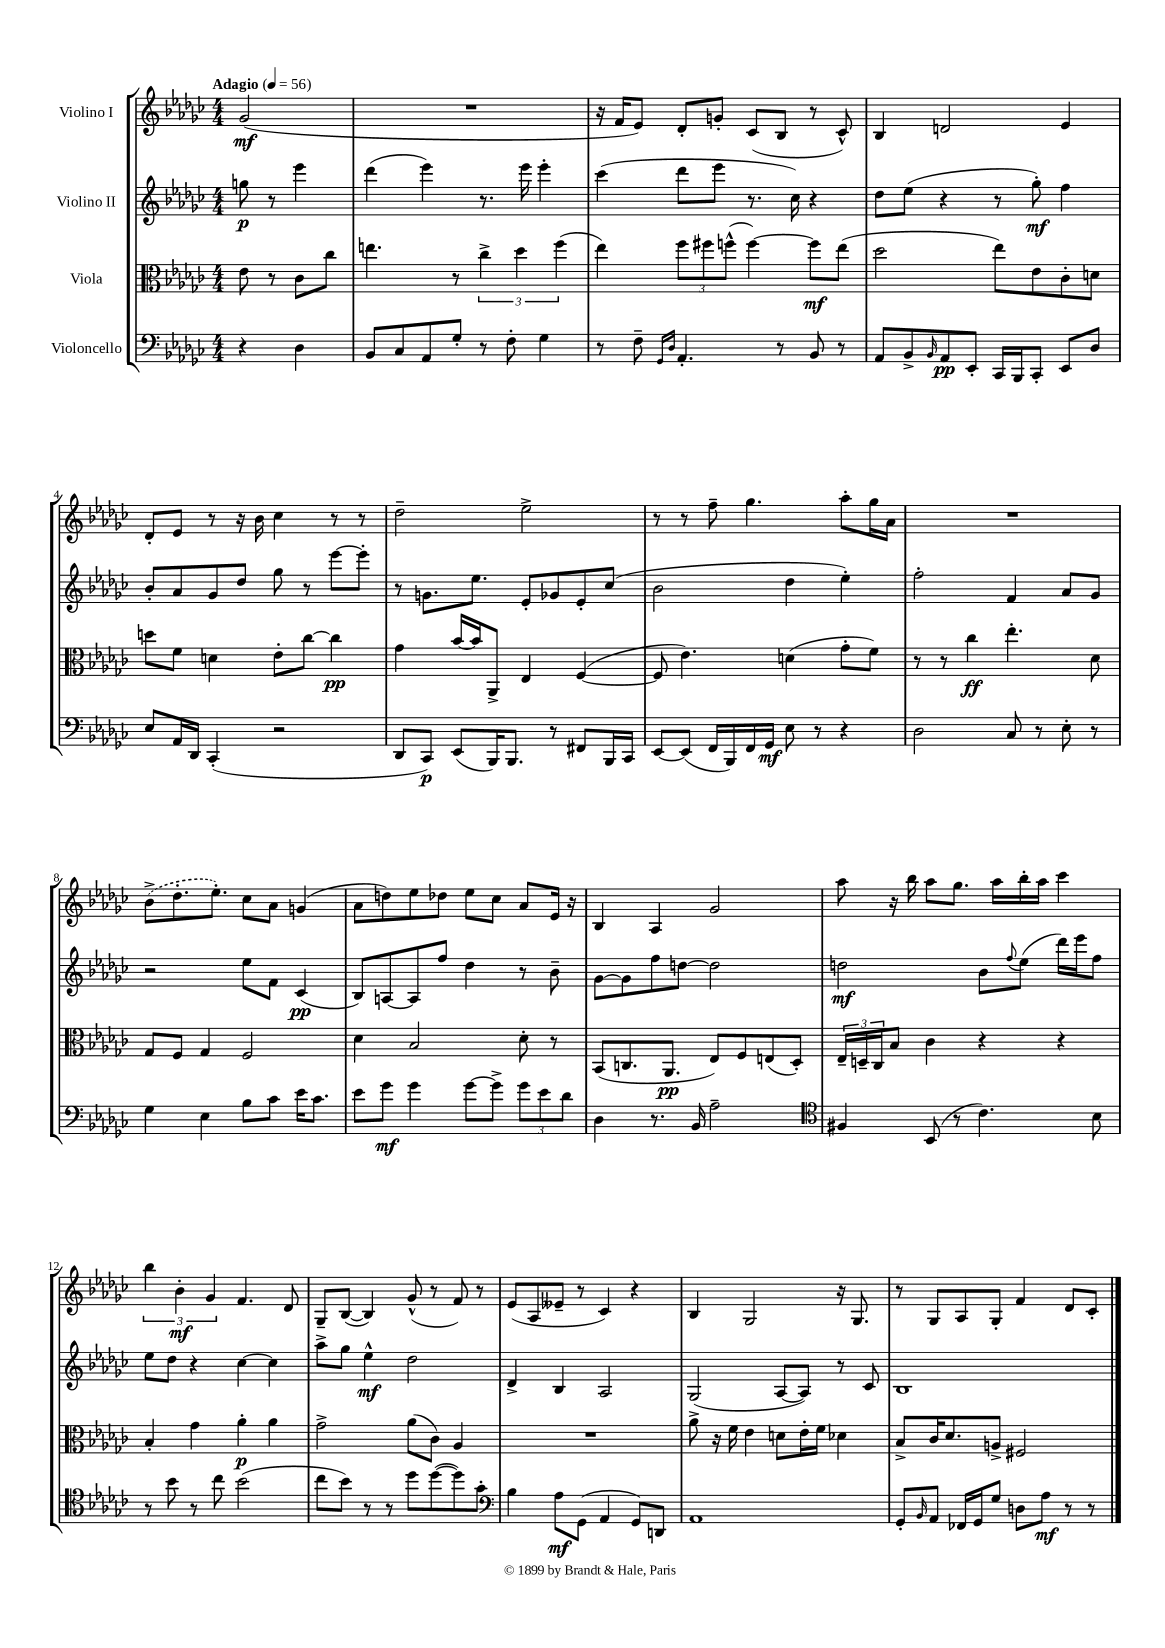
<<
\new StaffGroup <<
\new Staff = "s0" \with { instrumentName = "Violino I" } {
    \clef treble \key ges \major \numericTimeSignature \time 4/4 \partial 2 \tempo "Adagio" 4 = 56
    ges'2\mf( |
    R1 |
    r16 f'16 ees'8) des'8-. g'8-. ces'8( bes8 r8 ces'8-^) |
    bes4 d'2 ees'4 |
    des'8-. ees'8 r8 r16 bes'16 ces''4 r8 r8 |
    des''2-- ees''2-> |
    r8 r8 f''8-- ges''4. aes''8-. ges''16 aes'16 |
    R1 |
    \once \slurDashed bes'8->( des''8.-. ees''8.-.) ces''8 aes'8 g'4( |
    aes'8 d''8) ees''8 des''8 ees''8 ces''8 aes'8 ees'16 r16 |
    bes4 aes4 ges'2 |
    aes''8 r16 bes''16 aes''8 ges''8. aes''16 bes''16-. aes''16 ces'''4 |
    \tuplet 3/2 { bes''4 bes'4-.\mf ges'4 } f'4. des'8 |
    ges8-- bes8~( bes4) ges'8-^( r8 f'8) r8 |
    ees'8( aes8 eeses'8-- r8 ces'4) r4 |
    bes4 ges2 r16 ges8. |
    r8 ges8 aes8 ges8-. f'4 des'8 ces'8-. \bar "|." |
}
\new Staff = "s1" \with { instrumentName = "Violino II" } {
    \clef treble \key ges \major \numericTimeSignature \time 4/4 \partial 2
    g''8\p r8 ees'''4 |
    des'''4( ees'''4) r8. ees'''16 ees'''4-. |
    ces'''4( des'''8 ees'''8 r8. ces''16) r4 |
    des''8 ees''8( r4 r8 ges''8-.\mf) f''4 |
    bes'8-. aes'8 ges'8 des''8 ges''8 r8 ees'''8~ ees'''8-. |
    r8 g'8. ees''8. ees'8-. ges'8 ees'8-. ces''8( |
    bes'2 des''4 ees''4-.) |
    f''2-. f'4 aes'8 ges'8 |
    r2 ees''8 f'8 ces'4\pp( |
    bes8) a8~ a8 f''8 des''4 r8 bes'8-- |
    ges'8~ ges'8 f''8 d''8~ d''2 |
    d''2\mf bes'8 \appoggiatura { f''8 } ees''8( des'''16) ees'''16 f''8 |
    ees''8 des''8 r4 ces''4~ ces''4 |
    aes''8-> ges''8 ees''4-^\mf des''2 |
    des'4-> bes4 aes2 |
    ges2( aes8~ aes8) r8 ces'8 |
    bes1 \bar "|." |
}
\new Staff = "s2" \with { instrumentName = "Viola" } {
    \clef alto \key ges \major \numericTimeSignature \time 4/4 \partial 2
    ees'8 r8 ces'8 ces''8 |
    e''4. r8 \tuplet 3/2 { ces''4-> des''4 f''4( } |
    ees''4) \tuplet 3/2 { f''8 fis''8 f''8-^( } f''4~) f''8\mf ees''8( |
    des''2 ees''8) ees'8 ces'8-. d'8 |
    d''8 f'8 d'4 ees'8-. ces''8~ ces''4\pp |
    ges'4 bes'16~ bes'16 aes,8-> ees4 f4~( |
    f8 ees'4.) d'4( ges'8-. f'8) |
    r8 r8 ces''4\ff ees''4.-. des'8 |
    ges8 f8 ges4 f2 |
    des'4 bes2 des'8-. r8 |
    bes,8( c8. aes,8.\pp ees8) f8 e8( des8-.) |
    \tuplet 3/2 { ees16-- d16-- ces16 } bes8 ces'4 r4 r4 |
    bes4-. ges'4 aes'4-.\p aes'4 |
    ges'2-> aes'8( ces'8) aes4 |
    R1 |
    aes'8-> r16 f'16 ees'4 d'8 ees'16-. f'16 des'4 |
    bes8-> ces'16 des'8. a8-> fis2 \bar "|." |
}
\new Staff = "s3" \with { instrumentName = "Violoncello" } {
    \clef bass \key ges \major \numericTimeSignature \time 4/4 \partial 2
    r4 des4 |
    bes,8 ces8 aes,8 ges8-. r8 f8-. ges4 |
    r8 f8-- \grace { ges,16 des16 } aes,4.-. r8 bes,8 r8 |
    aes,8 bes,8-> \grace { bes,16 } aes,8\pp ees,8-. ces,16 bes,,16 ces,8-. ees,8 des8 |
    ees8 aes,16 des,16 ces,4-.( r2 |
    des,8 ces,8\p) ees,8( bes,,16) bes,,8. r8 fis,8 bes,,16 ces,16 |
    ees,8~ ees,8( f,16 bes,,16) f,16 ges,16\mf ees8 r8 r4 |
    des2 ces8 r8 ees8-. r8 |
    ges4 ees4 bes8 ces'8 ees'16 ces'8. |
    ees'8 ges'8\mf ges'4 ges'8~ ges'8-> \tuplet 3/2 { ges'8 ees'8 des'8 } |
    des4 r8. bes,16 aes2-- |
    \clef tenor fis4 bes,8( r8 ces'4.) bes8 |
    r8 bes'8 r8 ces''8 bes'2( |
    ces''8 bes'8) r8 r8 des''8 des''8~( des''8) ges'8-. |
    \clef bass bes4 aes8\mf ges,8( aes,4 ges,8) d,8 |
    aes,1 |
    ges,8-. \grace { bes,16 } aes,8 fes,16 ges,16 ges8 d8 aes8\mf r8 r8 \bar "|." |
}
>>
>>
